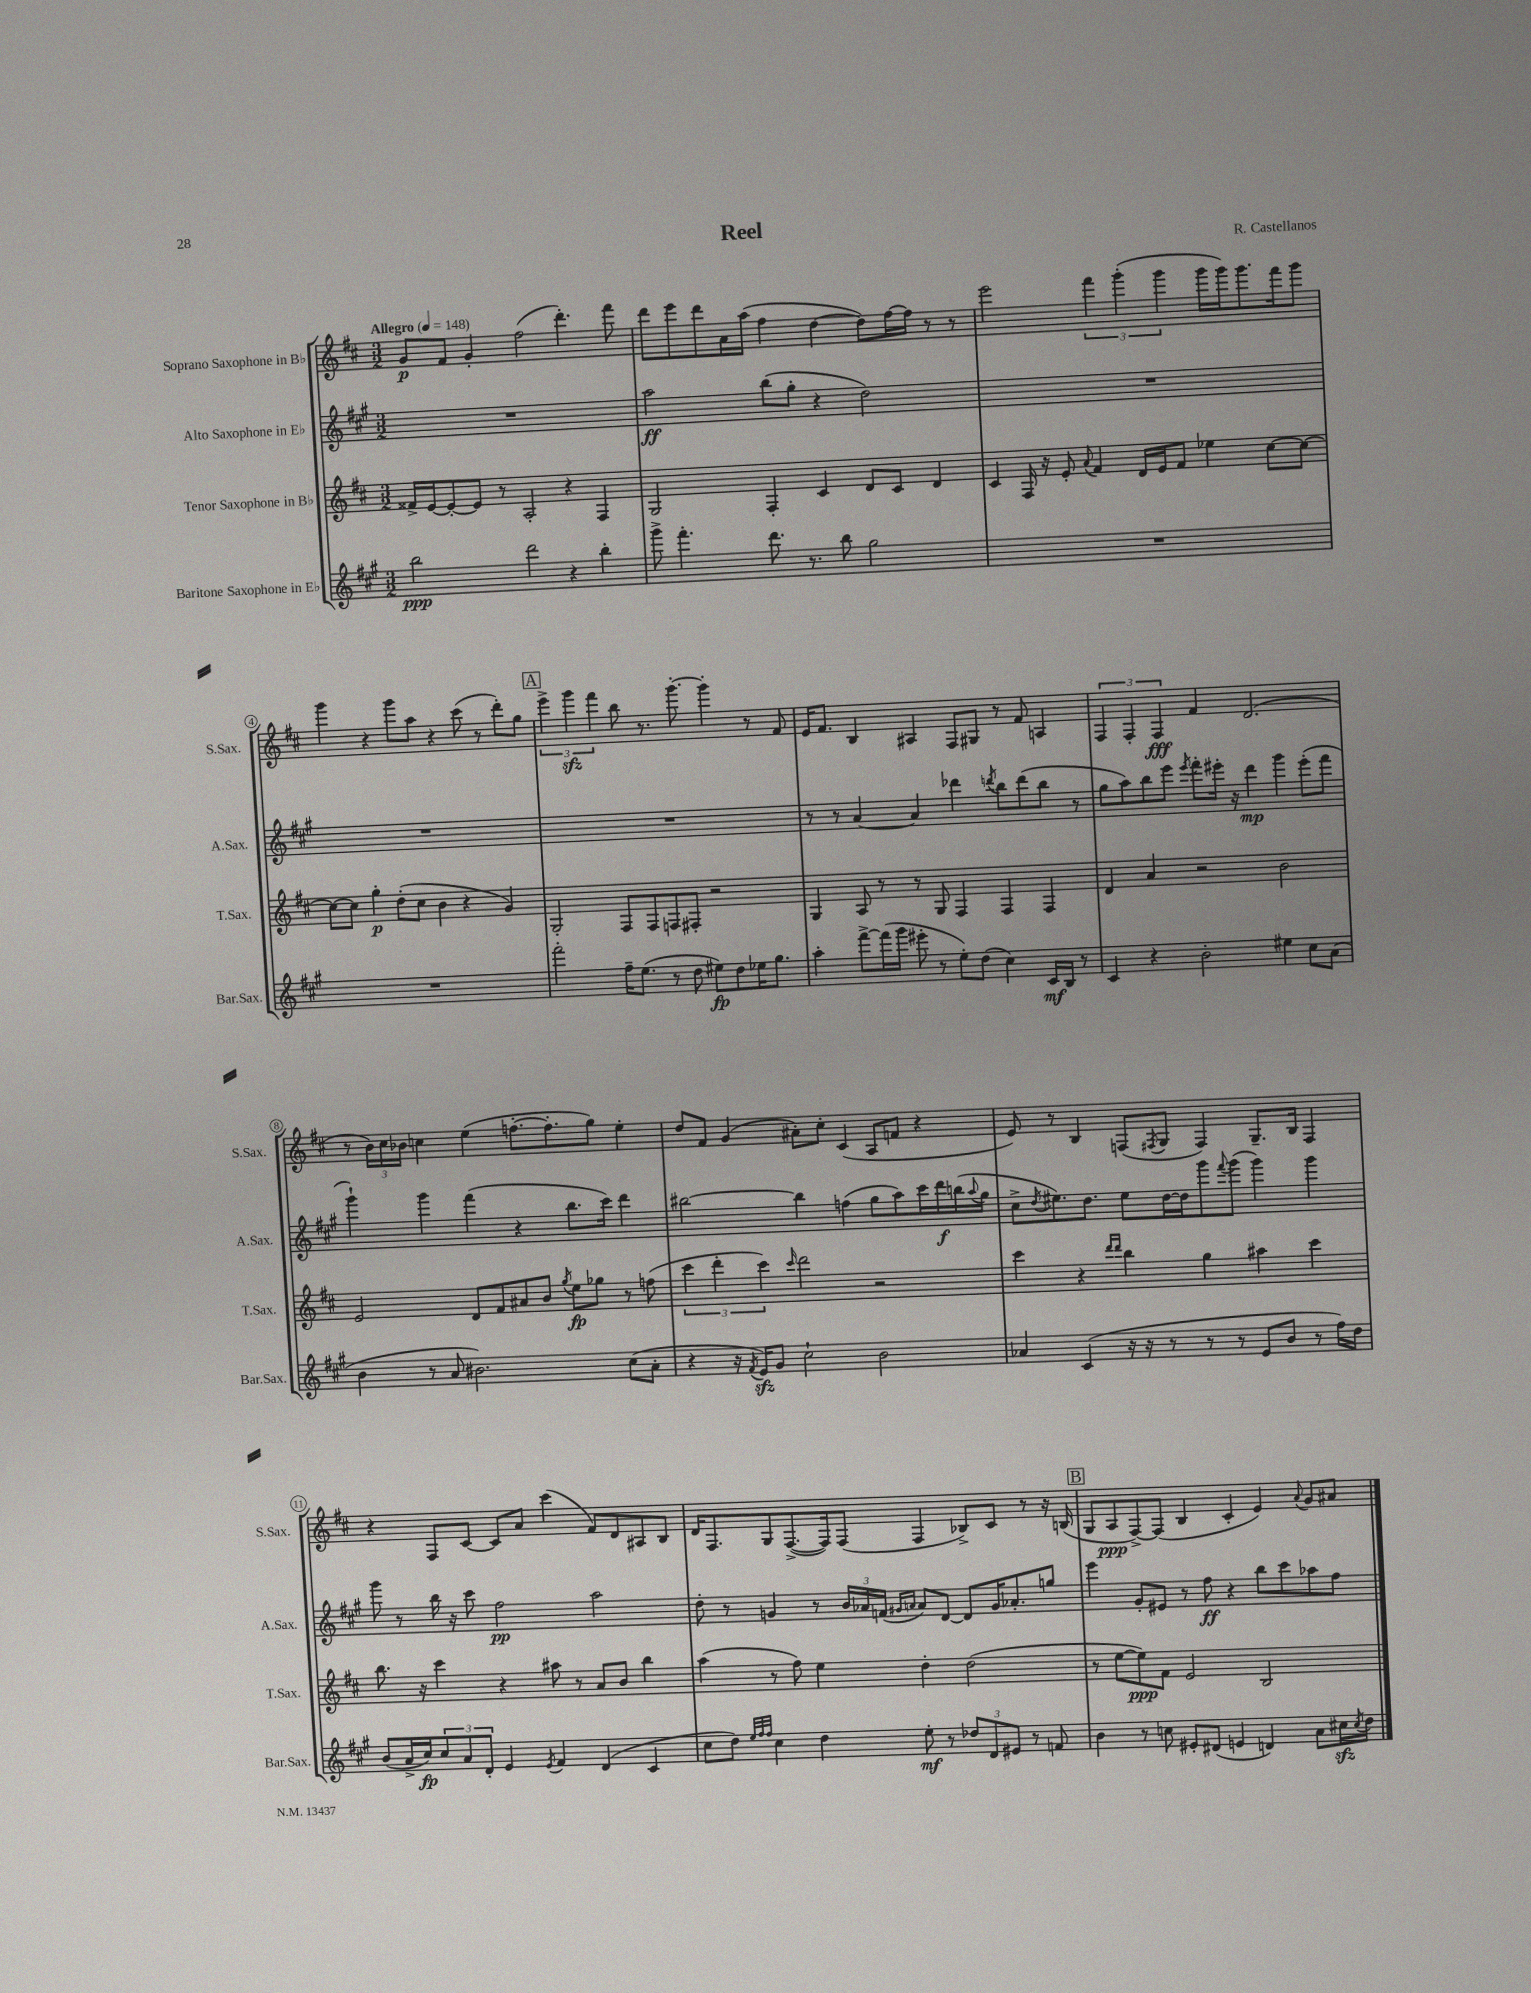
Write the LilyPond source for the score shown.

\header { title = "Reel" composer = "R. Castellanos" }
<<
\new StaffGroup <<
\new Staff = "s0" \with { instrumentName = "Soprano Saxophone in Bb" shortInstrumentName = "S.Sax." } {
    \clef treble \key d \major \numericTimeSignature \time 3/2 \tempo "Allegro" 4 = 148
    g'8\p fis'8 g'4-. fis''2( d'''4.-.) fis'''8 |
    d'''8 e'''8 d'''8 a'16 a''16( fis''4 d''4~ d''8) fis''16~ fis''16 r8 r8 |
    e'''2 \tuplet 3/2 { fis'''4 g'''4-.( g'''4 } g'''16 g'''16) g'''8. fis'''16 g'''8 |
    g'''4 r4 g'''8 a''8 r4 cis'''8( r8 d'''8-.) g''8 |
    \mark \markup { \box "A" } \tuplet 3/2 { e'''4-> g'''4\sfz fis'''4 } b''8 r8. g'''8.~-. g'''4-. r8 fis'8 |
    e'16 fis'8. b4 ais4 fis8 gis8 r8 fis'8 a4 |
    \tuplet 3/2 { fis4 fis4-. fis4\fff } fis'4 d'2.( |
    r8 \tuplet 3/2 { b'16) cis''16 bes'16 } c''4 e''4( f''8.~-. f''8.-. g''8) e''4-. |
    d''8 fis'8 g'4( ais'8-.) cis''8-. cis'4( a8 f'8 r4 |
    e'8) r8 b4 f8( \acciaccatura { fis8 } g8 fis4) g8.-- b16 fis4 |
    r4 fis8 cis'8~ cis'8 a'8 cis'''4( fis'8) d'8 ais8 b8 |
    d'16 fis8. g8 fis8.~->( fis16) fis8( fis4 bes8->) cis'8 r8 r16 b16( |
    \mark \markup { \box "B" } g8 a8\ppp fis8~->) fis8( b4 cis'4-. e'4) \appoggiatura { a'8 } g'8 ais'8 \bar "|." |
}
\new Staff = "s1" \with { instrumentName = "Alto Saxophone in Eb" shortInstrumentName = "A.Sax." } {
    \clef treble \key a \major \numericTimeSignature \time 3/2
    R1. |
    a''2\ff b''8( gis''8-. r4 d''2) |
    R1. |
    R1. |
    \mark \markup { \box "A" } R1. |
    r8 r8 a'4~ a'4 des'''4 \acciaccatura { d'''8 } b''8 d'''8( b''8 r8 |
    gis''8 a''8) b''8 e'''8 \acciaccatura { e'''8 } fis'''8-. eis'''16-. r16 d'''4\mp gis'''4 eis'''8-.( fis'''8 |
    gis'''4-!) gis'''4 fis'''4( r4 b''8. cis'''16) d'''4 |
    bis''2~ bis''4 f''4( gis''8 a''8) cis'''16 d'''16\f b''16( \appoggiatura { a''8 } gis''16 |
    cis''8-> \acciaccatura { d''8 } eis''8.) d''8. eis''8 d''16~ d''16 gis'''8 \appoggiatura { fis'''8 } gis'''8( gis'''4) gis'''4 |
    gis'''8 r8 b''16 r16 cis'''8 fis''2\pp a''2 |
    d''8-. r8 g'4 r8 \tuplet 3/2 { b'16 aes'16 f'16( } \grace { gis'16 a'16 } a'8) d'8~ d'8 gis'16 aes'8.-. g''8 |
    \mark \markup { \box "B" } e'''4 gis'8-. eis'8 r8 fis''8\ff r4 b''8 cis'''8 aes''8 fis''8 \bar "|." |
}
\new Staff = "s2" \with { instrumentName = "Tenor Saxophone in Bb" shortInstrumentName = "T.Sax." } {
    \clef treble \key d \major \numericTimeSignature \time 3/2
    fisis'16-> e'16~ e'8~-. e'8 r8 a2-. r4 fis4 |
    g2 fis4-. cis'4 d'8 cis'8 d'4 |
    cis'4 fis16 r16 e'8-. \appoggiatura { a'8 } fis'4 d'16 e'16 fis'8 ees''4 cis''8~ cis''8~ |
    cis''8~ cis''8 g''4-.\p d''8-.( cis''8 b'4 r4 g'4) |
    \mark \markup { \box "A" } g2-. fis8 fis8 f8 fis8-. r2 |
    g4 a8 r8 r8 g8 fis4 fis4 fis4 |
    d'4 a'4 r2 b'2 |
    e'2 d'8 fis'8 ais'8 b'8 \acciaccatura { g''8 } e''8\fp ges''8 r8 f''8( |
    \tuplet 3/2 { cis'''4 d'''4-. cis'''4) } \grace { cis'''16 } d'''2 r2 |
    cis'''4 r4 \grace { d'''16 d'''16 } b''4 g''4 ais''4 cis'''4 |
    b''8. r16 cis'''4 r4 ais''8 r8 a'8 b'8 b''4 |
    a''4( r8 fis''8) e''4 d''4-. d''2( |
    \mark \markup { \box "B" } r8 e''8~ e''8\ppp) fis'8 e'2 b2 \bar "|." |
}
\new Staff = "s3" \with { instrumentName = "Baritone Saxophone in Eb" shortInstrumentName = "Bar.Sax." } {
    \clef treble \key a \major \numericTimeSignature \time 3/2
    b''2\ppp d'''2 r4 b''4-. |
    gis'''8-> fis'''4.-. d'''8. r8. b''8 gis''2 |
    R1. |
    R1. |
    \mark \markup { \box "A" } fis'''2-. fis''16-- e''8.( r8 d''8 eis''8\fp) d''8 ees''16 gis''8. |
    a''4-. fis'''8~-> fis'''16( gis'''16 eis'''8-. r8 e''8-.) d''8( cis''4) cis'16\mf b16 r8 |
    cis'4 r4 b'2-. eis''4 cis''8 a'8( |
    b'4 r8 a'8 bis'2.) cis''8( a'8-. |
    r4 r16 \acciaccatura { fis'8 } e'16\sfz) gis'8 cis''2-! b'2 |
    aes'4 cis'4( r16 r16 r8 r8 r8 e'8 b'8 r8 fis''16) d''16 |
    b'8( a'16-> cis''16\fp) \tuplet 3/2 { cis''8 a'8 d'8-. } e'4 \acciaccatura { e'8 } fis'4 d'4( cis'4 |
    cis''8 d''8) \grace { e''32 fis''32 fis''32 } cis''4 d''4 e''8-.\mf r8 \tuplet 3/2 { des''8 d'8 eis'8 } r8 f'8 |
    \mark \markup { \box "B" } b'4 r8 c''8 eis'8-. dis'8( e'4 d'4) a'8 cis''16\sfz \acciaccatura { cis''8 } d''16 \bar "|." |
}
>>
>>
\layout { \context { \Score \override BarNumber.stencil = #(make-stencil-circler 0.1 0.3 ly:text-interface::print) } }
